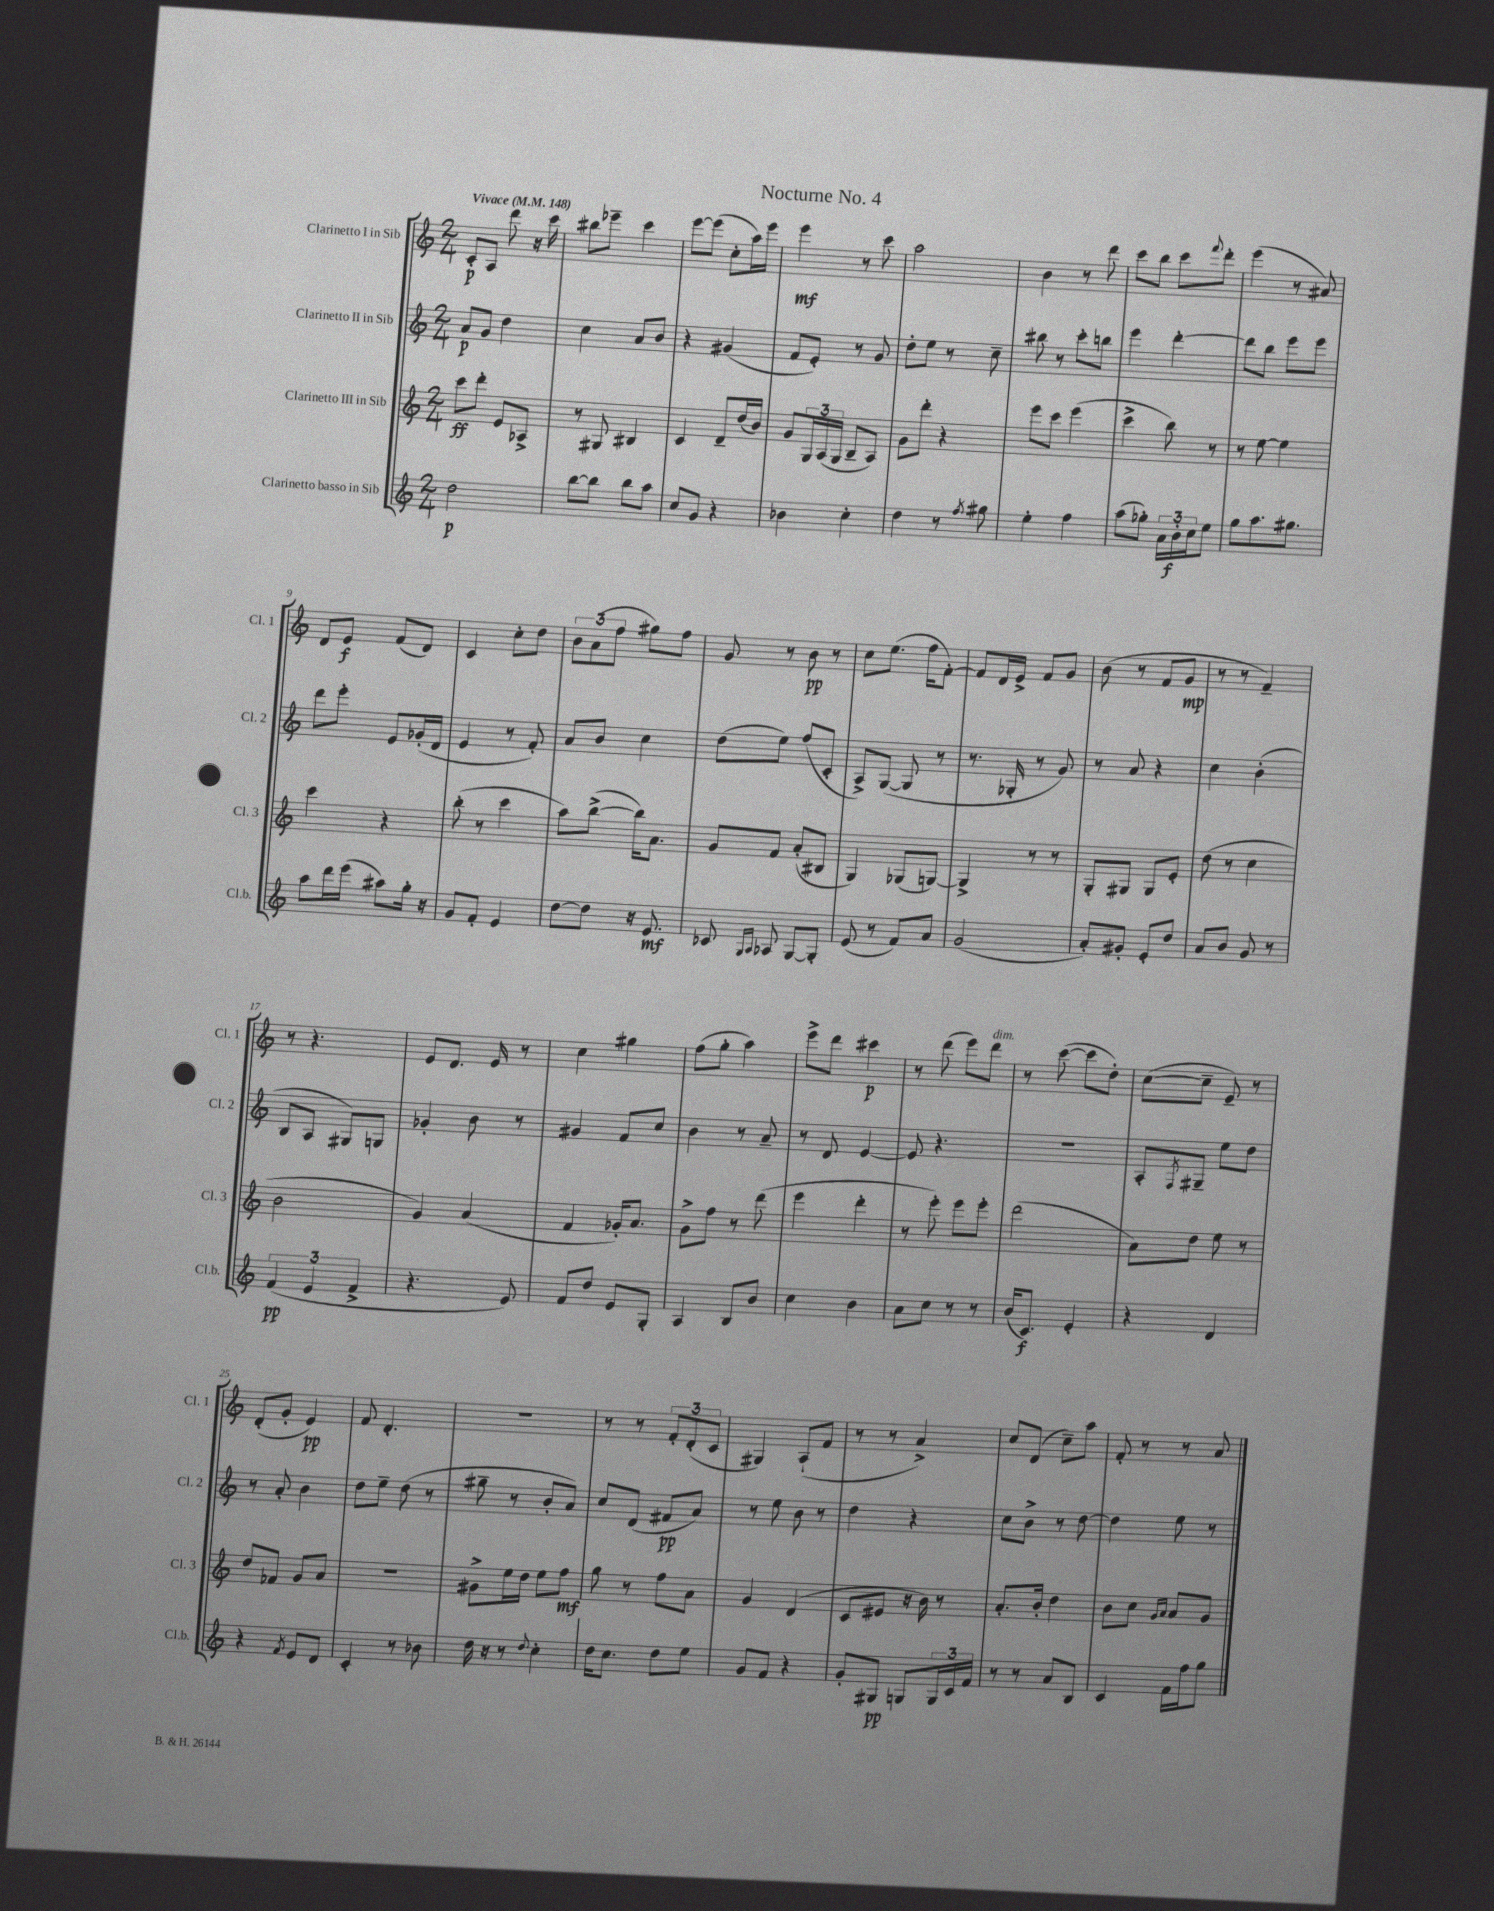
\header { title = "Nocturne No. 4" }
<<
\new StaffGroup <<
\new Staff = "s0" \with { instrumentName = "Clarinetto I in Sib" shortInstrumentName = "Cl. 1" } {
    \clef treble \key c \major \numericTimeSignature \time 2/4 \tempo "Vivace" 4 = 148
    c'8-.\p a8 d'''8 r16 c'''16 |
    bis''8 ees'''8-- c'''4 |
    e'''8~ e'''8( c''8-. a''16) e'''16 |
    e'''4\mf r8 c'''8 |
    a''2 |
    b'4 r8 d'''8 |
    c'''8 b''8 c'''8 \appoggiatura { f'''8 } d'''8-. |
    e'''4( r8 ais'8) |
    d'8 e'8\f f'8( d'8) |
    c'4 c''8-. d''8 |
    \tuplet 3/2 { b'8 a'8( f''8 } gis''8) f''8 |
    g'8 r8 b'8\pp r8 |
    c''8 e''8.( f''16 f'8~-.) |
    f'8 d'16 e'16-> f'8 g'8 |
    b'8( r8 f'8 g'8\mp |
    r8 r8 f'4--) |
    r8 r4. |
    e'8 d'8. e'16 r8 |
    c''4 gis''4 |
    f''8( g''8-. a''4) |
    e'''8-> d'''8 cis'''4\p |
    r8 d'''8( e'''8) d'''8^\markup { \italic "dim." } |
    r8 c'''8~( c'''8 d''8-.) |
    c''8~( c''8-- e'8--) r8 |
    d'8-.( g'8-. e'4\pp) |
    f'8 d'4.-. |
    r2 |
    r8 r8 \tuplet 3/2 { f'8-. d'8-.( c'8 } |
    gis4) a8-!( f'8 |
    r8 r8 a'4->) |
    c''8 d'8( c''8--) a''8 |
    f'8-. r8 r8 a'8 \bar "|." |
}
\new Staff = "s1" \with { instrumentName = "Clarinetto II in Sib" shortInstrumentName = "Cl. 2" } {
    \clef treble \key c \major \numericTimeSignature \time 2/4
    a'8\p g'8 d''4 |
    c''4 a'8 b'8 |
    r4 gis'4( |
    f'8 e'8-.) r8 g'8 |
    d''8-. e''8 r8 c''8-- |
    bis''8 r8 c'''8-. b''8 |
    e'''4 d'''4~-. |
    d'''8 b''8 e'''8 e'''8 |
    d'''8 e'''8-. e'8 ges'16-.( d'16 |
    e'4 r8 f'8-.) |
    a'8 b'8 c''4 |
    d''8( e''8) f''8( c'8-. |
    a8->) g8~( g8 r8 |
    r8. ges16-. r8 g'8) |
    r8 a'8 r4 |
    c''4 b'4-.( |
    b8 a8 gis8) g8 |
    ges'4-. b'8 r8 |
    gis'4 f'8 c''8 |
    b'4 r8 a'8-- |
    r8 d'8 e'4~ |
    e'8 r4. |
    R2 |
    a8-. \acciaccatura { f8 } gis8-- e''8 d''8 |
    r8 a'8-. b'4 |
    d''8 e''8-- d''8( r8 |
    gis''8-- r8 b'8-. a'8) |
    c''8 d'8( fis'8\pp a'8) |
    r8 e''8 b'8 r8 |
    d''4 r4 |
    c''8 b'8-> r8 d''8~ |
    d''4 e''8 r8 \bar "|." |
}
\new Staff = "s2" \with { instrumentName = "Clarinetto III in Sib" shortInstrumentName = "Cl. 3" } {
    \clef treble \key c \major \numericTimeSignature \time 2/4
    c'''8\ff d'''8-. e'8 aes8-> |
    r8 gis8 bis4 |
    c'4 d'8-- d''16( b'16) |
    g'8 \tuplet 3/2 { g16 a16( g16 } b8-- a8) |
    g'8 d'''8-. r4 |
    e'''8 c'''8 e'''4( |
    c'''4-> b''8) r8 |
    r8 e''8~ e''4 |
    c'''4 r4 |
    b''8-.( r8 c'''4 |
    a''8) b''8~->( b''16) a'8. |
    g'8 f'8 a'8-.( bis8 |
    g4) ges8( g8~) |
    g4-> r8 r8 |
    g8-. gis8 gis8 e'8-. |
    d''8( r8 c''4 |
    b'2 |
    g'4) a'4( |
    f'4 ges'16-.) a'8. |
    g'8-> f''8 r8 d'''8( |
    e'''4 d'''4-. |
    r8 e'''8-.) e'''8 e'''8-. |
    d'''2( |
    a'8) d''8 e''8 r8 |
    d''8 fes'8 g'8 a'8 |
    r2 |
    gis'8-> e''16 d''16 e''8 f''8\mf |
    g''8 r8 f''8 a'8 |
    g'4 d'4( |
    c'8 eis'8 r16 b'16) r8 |
    a'8.-. b'16-. d''4 |
    b'8 c''8 \grace { g'16 a'16 } a'8 g'8 \bar "|." |
}
\new Staff = "s3" \with { instrumentName = "Clarinetto basso in Sib" shortInstrumentName = "Cl.b." } {
    \clef treble \key c \major \numericTimeSignature \time 2/4
    d''2\p |
    b''8~ b''8 b''8 a''8 |
    c''8 g'8 r4 |
    bes'4 c''4-. |
    d''4 r8 \acciaccatura { f''8 } gis''8 |
    e''4-. f''4 |
    a''8( ges''8-.) \tuplet 3/2 { a'16 b'16-.\f c''16 } e''8 |
    g''8 a''8. gis''8. |
    a''8 d'''16 e'''16( ais''8) g''16-. r16 |
    g'8 f'8-. e'4 |
    d''8~ d''8 r16 e'8.\mf |
    ces'8 \grace { g16 a16 } aes8 g8~ g8-. |
    e'8( r8 f'8) a'8 |
    g'2( |
    a'8-.) gis'8-. e'8-. d''8 |
    a'8 b'8 g'8 r8 |
    \tuplet 3/2 { f'4\pp( e'4 f'4-> } |
    r4. e'8) |
    f'8 d''8 e'8 g8-. |
    a4 b8 b'8 |
    c''4 b'4 |
    a'8 c''8 r8 r8 |
    b'16( c'8.\f) e'4-. |
    r4 d'4 |
    r4 \acciaccatura { f'8 } e'8 d'8 |
    c'4-. r8 bes'8 |
    d''16 r16 r8 \appoggiatura { d''8 } c''4-. |
    d''16 c''8. d''8 e''8 |
    g'8 f'8 r4 |
    g'8-. gis8\pp g8 \tuplet 3/2 { g16 c'16 f'16 } |
    r8 r8 a'8 b8 |
    c'4 f'16 f''16 g''8 \bar "|." |
}
>>
>>
